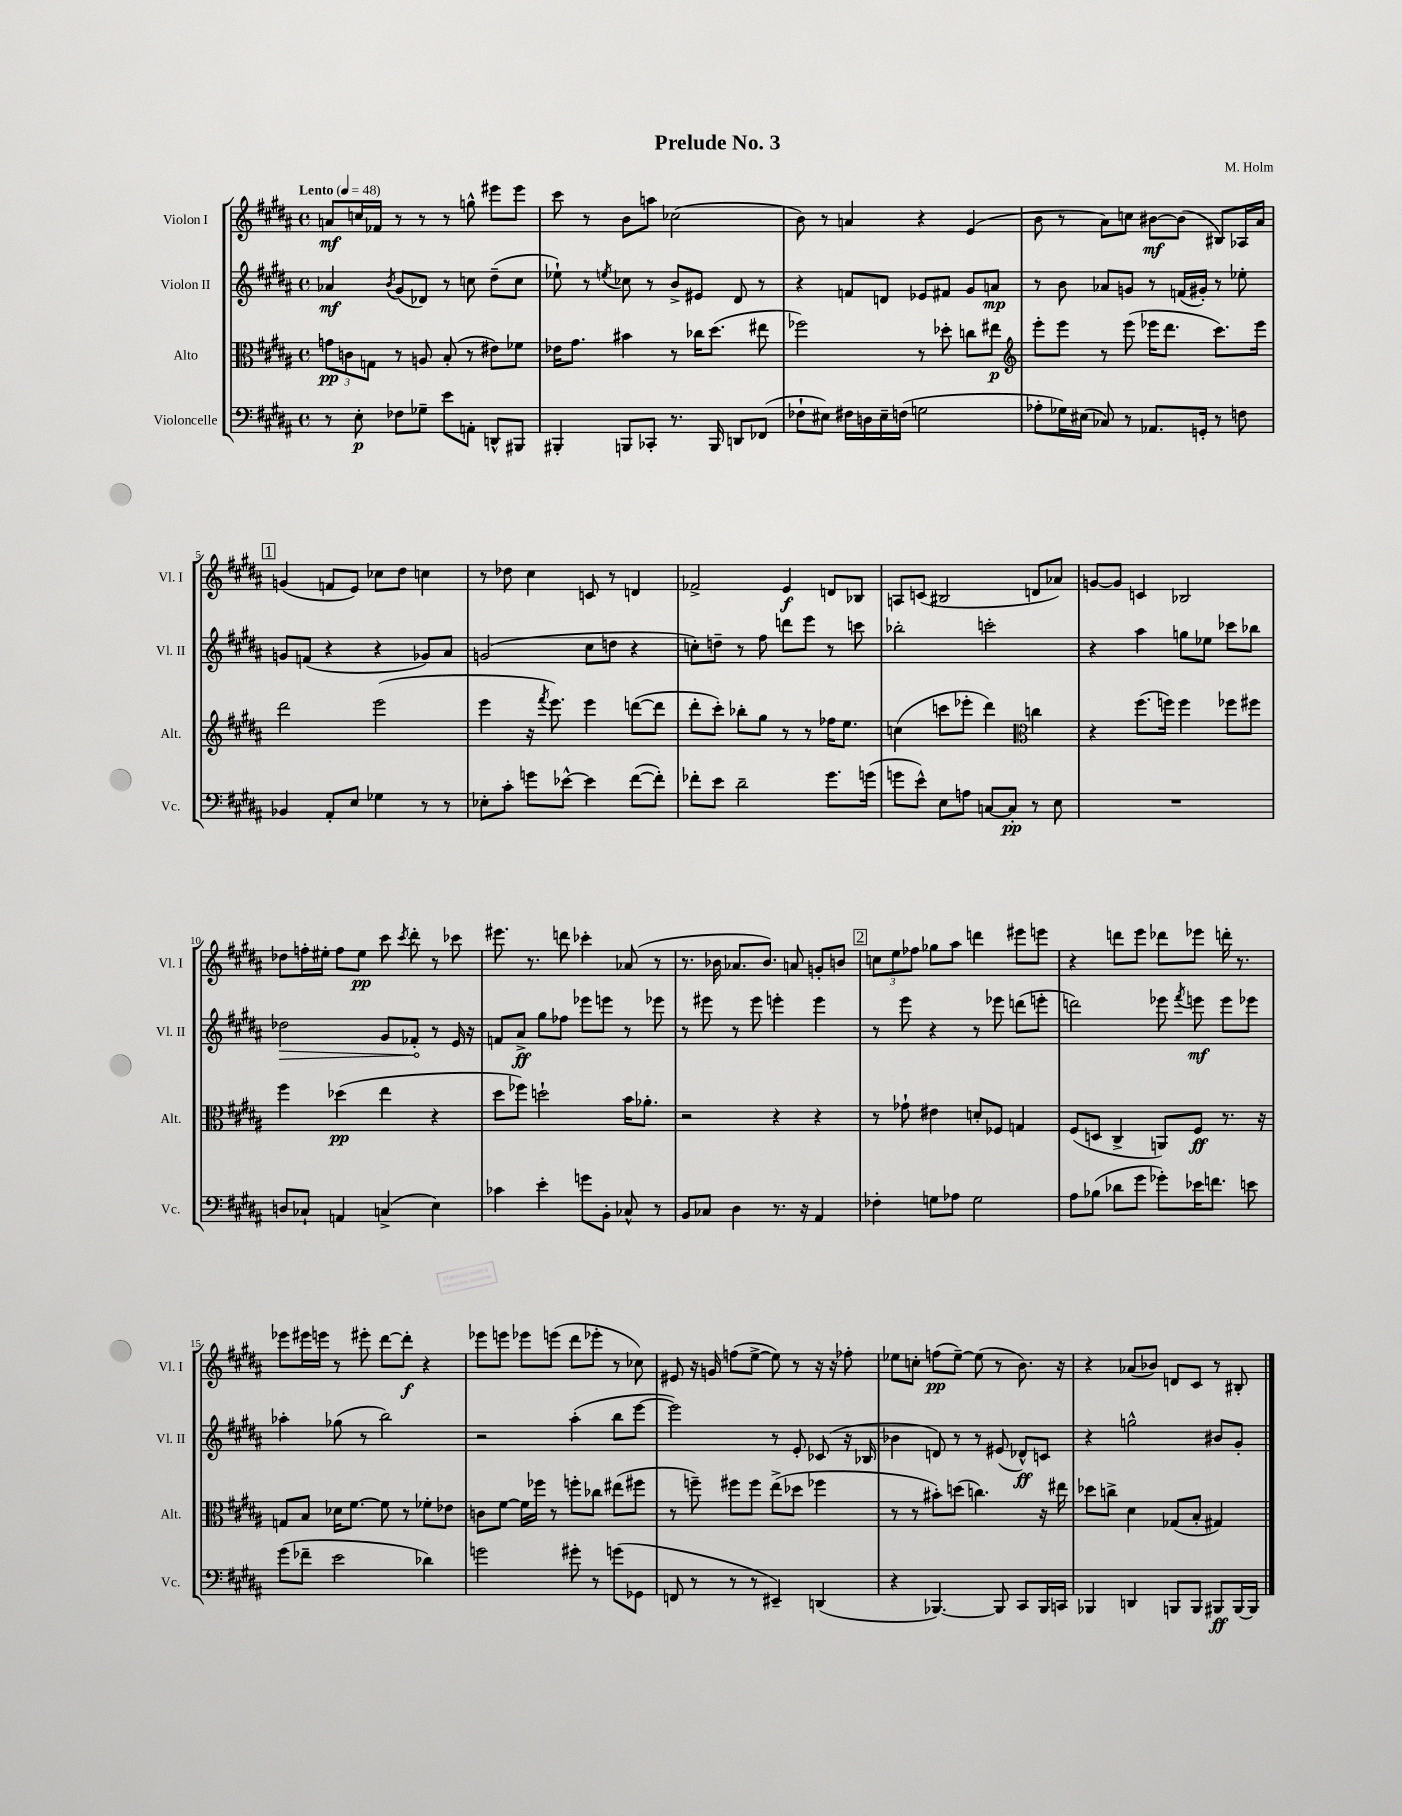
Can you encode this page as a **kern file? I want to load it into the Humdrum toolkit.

**kern	**kern	**kern	**kern
*staff4	*staff3	*staff2	*staff1
*clefF4	*clefC3	*clefG2	*clefG2
*k[f#c#g#d#a#]	*k[f#c#g#d#a#]	*k[f#c#g#d#a#]	*k[f#c#g#d#a#]
*M4/4	*M4/4	*M4/4	*M4/4
*met(c)	*met(c)	*met(c)	*met(c)
*MM48	*MM48	*MM48	*MM48
8r	12g\L	4a-/	8a/L
.	12c\	.	.
8E'\	.	.	16cc/L
.	12G\J	.	.
.	.	.	16f-/JJ
.	.	8qb/	.
8F-\L	8r	(8g#/L	8r
8G-~\J	8A/	8d-/J)	8r
8e\L	(8B'/	8r	8r
8AA'\J	8r	8cc\	8gg^^\
8DD^^/L	8e#\L)	(8dd#~\L	8eee#\L
8BBB#/J	8f-\J	8cc\J	8eee#\J
=	=	=	=
4BBB#'/	16e-\LK	8ee-`\)	8ccc#\
.	8.g#\J	.	.
.	.	8r	8r
.	.	8qee/	.
8BBB/L	4b#\	8cc-\	8b\L
8CC-'/J	.	8r	8aa\J
8.r	8r	8b^/L	(2cc-\
.	16cc-\LK	8e#/J	.
16BBB/	(8.dd#\J	.	.
8DD/L	.	8d#/	.
(8FF-/J	8ee#\	8r	.
=	=	=	=
8F-`\L	2ff-\)	4r	8b\)
8E#\J)	.	.	8r
16F#\LL	.	8f/L	4a/
16D\	.	.	.
16E#~\	.	8d/J	.
(16F\JJ	.	.	.
2G\	8r	8e-/L	4r
.	8dd-'\	8f#/J	.
.	8cc\L	8g#/L	(4e/
.	8ee#\J	8a/J	.
=	=	=	=
*	*clefG2	*	*
8A-'\L	8eee'\L	8r	8b\
16G-\L)	8eee\J	8b\	8r
(16E#\JJ	.	.	.
8C-/)	8r	8a-/L	8a#\L)
8r	(8eee\	8g/J	8cc\J
8.AA-/L	16eee-\LK	8r	[8b#\L
.	8.ddd#\J	.	.
.	.	(16f/LL	(8b#\]J
16GG'/Jk	.	16g#'/JJ)	.
8r	8.ccc#\L)	8r	8B#/L)
8F\	.	8ee-'\	16A-/L
.	16eee-\Jk	.	16a#/JJ
=	=	=	=
4BB-/	2ddd#\	8g/L	(4g/
.	.	(8f/J	.
8AA#'/L	.	4r	8f/L
8E/J	.	.	8e/J)
4G-\	(2eee\	4r	8cc-\L
.	.	.	8dd#\J
8r	.	8g-/L)	4cc\
8r	.	8a#/J	.
=	=	=	=
8E-'\L	4eee\	(2g/	8r
8c#'\J	.	.	8dd-\
8g\L	16r	.	4cc#\
.	8qfff#/	.	.
.	8.eee\)	.	.
[8e-^^\J	.	.	.
4e-\]	4eee\	8cc#\L	8c/
.	.	8dd\J	8r
([8f#\L	([8ddd\L	4r	4d/
8f#'\]J)	8ddd\]J	.	.
=	=	=	=
8f-'\L	8ddd#'\L	8cc'\L)	2f-^/
8e\J	8ccc#'\J)	8dd~\J	.
2d#~\	8bb-'\L	8r	.
.	8gg#\J	8ff#\	.
.	8r	8ddd\L	4e/
.	8r	8eee\J	.
8.g#\L	16ff-\LK	8r	8d/L
.	8.ee\J	.	.
.	.	8ccc\	8B-/J
(16g\Jk	.	.	.
=	=	=	=
8g\L	(4cc\	2bb-'\	8A/L
8e^^\J)	.	.	(8c/J
8E\L	8ccc\L	.	2B#/
8A\J	8eee-'\J	.	.
[8C/L	4ddd#\)	2ccc'\	.
8C'/]J	.	.	.
*	*clefC3	*	*
8r	4cc\	.	8d/L
8E\	.	.	8a-/J)
=	=	=	=
1r	4r	4r	[8g/L
.	.	.	8g/]J
.	(8.ff#\L	4aa#\	4c/
.	16ff\Jk)	.	.
.	4ff\	8gg\L	2B-/
.	.	8ee-\J	.
.	8ff-\L	8ccc-\L	.
.	8ff#\J	8bb-\J	.
=	=	=	=
8D/L	4ff#\	2dd-\	8dd-\L
8C-`/J	.	.	16ff'\L
.	.	.	16ee#'\JJ
4AA/	(4dd-\	.	8ff\L
.	.	.	8ee#\J
(4C^/	4ee\	8g#/L	8ccc#\
.	.	.	8qccc#/
.	.	8f-'/J	8ddd#'\
4E\)	4r	8r	8r
.	.	16e/	8ccc-\
.	.	16r	.
=	=	=	=
4c-\	8dd#\L	8f/L	8.eee#\
.	8ff-\J)	8a#^/J	.
.	.	.	8.r
4e'\	2dd`\	8gg#\L	.
.	.	8ff-\J	8ddd\
8g\L	.	8eee-\L	4ccc-'\
8BB'\J	.	8eee\J	.
8C-^^/	16b\LK	8r	(8a-/
.	8.a-'\J	.	.
8r	.	8eee-\	8r
=	=	=	=
8BB/L	2r	8r	8.r
8C-/J	.	8eee#\	.
.	.	.	16b-\
4D#\	.	8r	8.a-/L
.	.	8eee#\	.
.	.	.	8.b-/J)
8.r	4r	4eee'\	.
.	.	.	8a/
16r	.	.	.
4AA#/	4r	4eee\	8g'/L
.	.	.	8b/J
=	=	=	=
4F-'\	8r	8r	12cc\L
.	.	.	12ee\
.	8g-`\	8eee\	.
.	.	.	12ff-\J
8G\L	4e#\	4r	8gg-\L
8A-\J	.	.	8aa#\J
2G\	8d'/L	8r	4ddd\
.	8F-/J	8eee-\	.
.	4G/	(8ddd\L	8eee#\L
.	.	8eee'\J	8eee\J
=	=	=	=
8A#\L	(8F#/L	2ddd\)	4r
(8B-\J	8D/J	.	.
8d-\L	4C#^/	.	8ddd\L
8g#\J	.	.	8eee\J
8g-'\L)	8AA/L)	8eee-\	8ddd-\L
.	.	8qfff#/	.
16e-\K	8F#/J	8eee\	8eee-\J
8.f\J	.	.	.
.	8.r	8eee\L	16ddd'\
.	.	.	8.r
8e\	.	8eee-\J	.
.	16r	.	.
=	=	=	=
(8g#\L	8G/L	4aa-'\	8eee-\L
8f-~\J	8B/J	.	16eee#\L
.	.	.	16eee\JJ
2e\	16d-\LK	(8gg-\	8r
.	[8.f#\J	.	.
.	.	8r	8eee#'\
.	8f#\]	2bb\)	[8ddd#\L
.	8r	.	8ddd#'\]J
4d-\)	8f-'\L	.	4r
.	8e-\J	.	.
=	=	=	=
2g\	8c\L	2r	8eee-\L
.	[8f#\J	.	8eee\J
.	16f#\]LL	.	8eee-\L
.	16ff-\JJ	.	.
.	8r	.	(8eee\J
8g#'\	8ff'\L	(4aa#'\	8ddd#\L
8r	8cc-\J	.	8eee-'\J
(8g\L	(8ee#\L	8bb\L	8r
8GG-\J	8ff#\J	[8eee\J	8cc-\)
=	=	=	=
8FF/	8r	2eee\])	8e#/
8r	8ff~\)	.	16r
.	.	.	16g/
8r	8ff#\L	.	(8ff\L
8r	8ff#\J	.	[8ee^\J
4EE#~/)	(8ee^\L	8r	8ee\])
.	8dd-\J	8e'/	8r
(4DD/	4ff-\	(8c-/	16r
.	.	.	16r
.	.	16r	8ff-'\
.	.	16B-/	.
=	=	=	=
4r	8r	4b-\	8ee-\L
.	8r	.	8cc'\J
[4.BBB-/)	8b#'\L)	8d/)	(8ff\L
.	(8dd\J	8r	[8ee-~\J)
.	4.cc\)	8r	(8ee-\]
8BBB-/]	.	(8e#/	8r
8CC#/L	.	8d-^^/L)	8.b\)
16BBB-/L	16r	8c/J	.
16CC/JJ	16ee#\	.	16r
=	=	=	=
4BBB-/	8dd-\L	4r	4r
.	8cc^\J	.	.
4DD/	4d#\	2gg^^\	(8a-/L
.	.	.	8b-/J)
8BBB/L	(8G-/L	.	8d/L
8BBB/J	8B'/J	.	8c#/J
8BBB#/L	4G#/)	8b#/L	8r
[16BBB#/L	.	8g#'/J	8B#'/
16BBB#/]JJ	.	.	.
==	==	==	==
*-	*-	*-	*-
